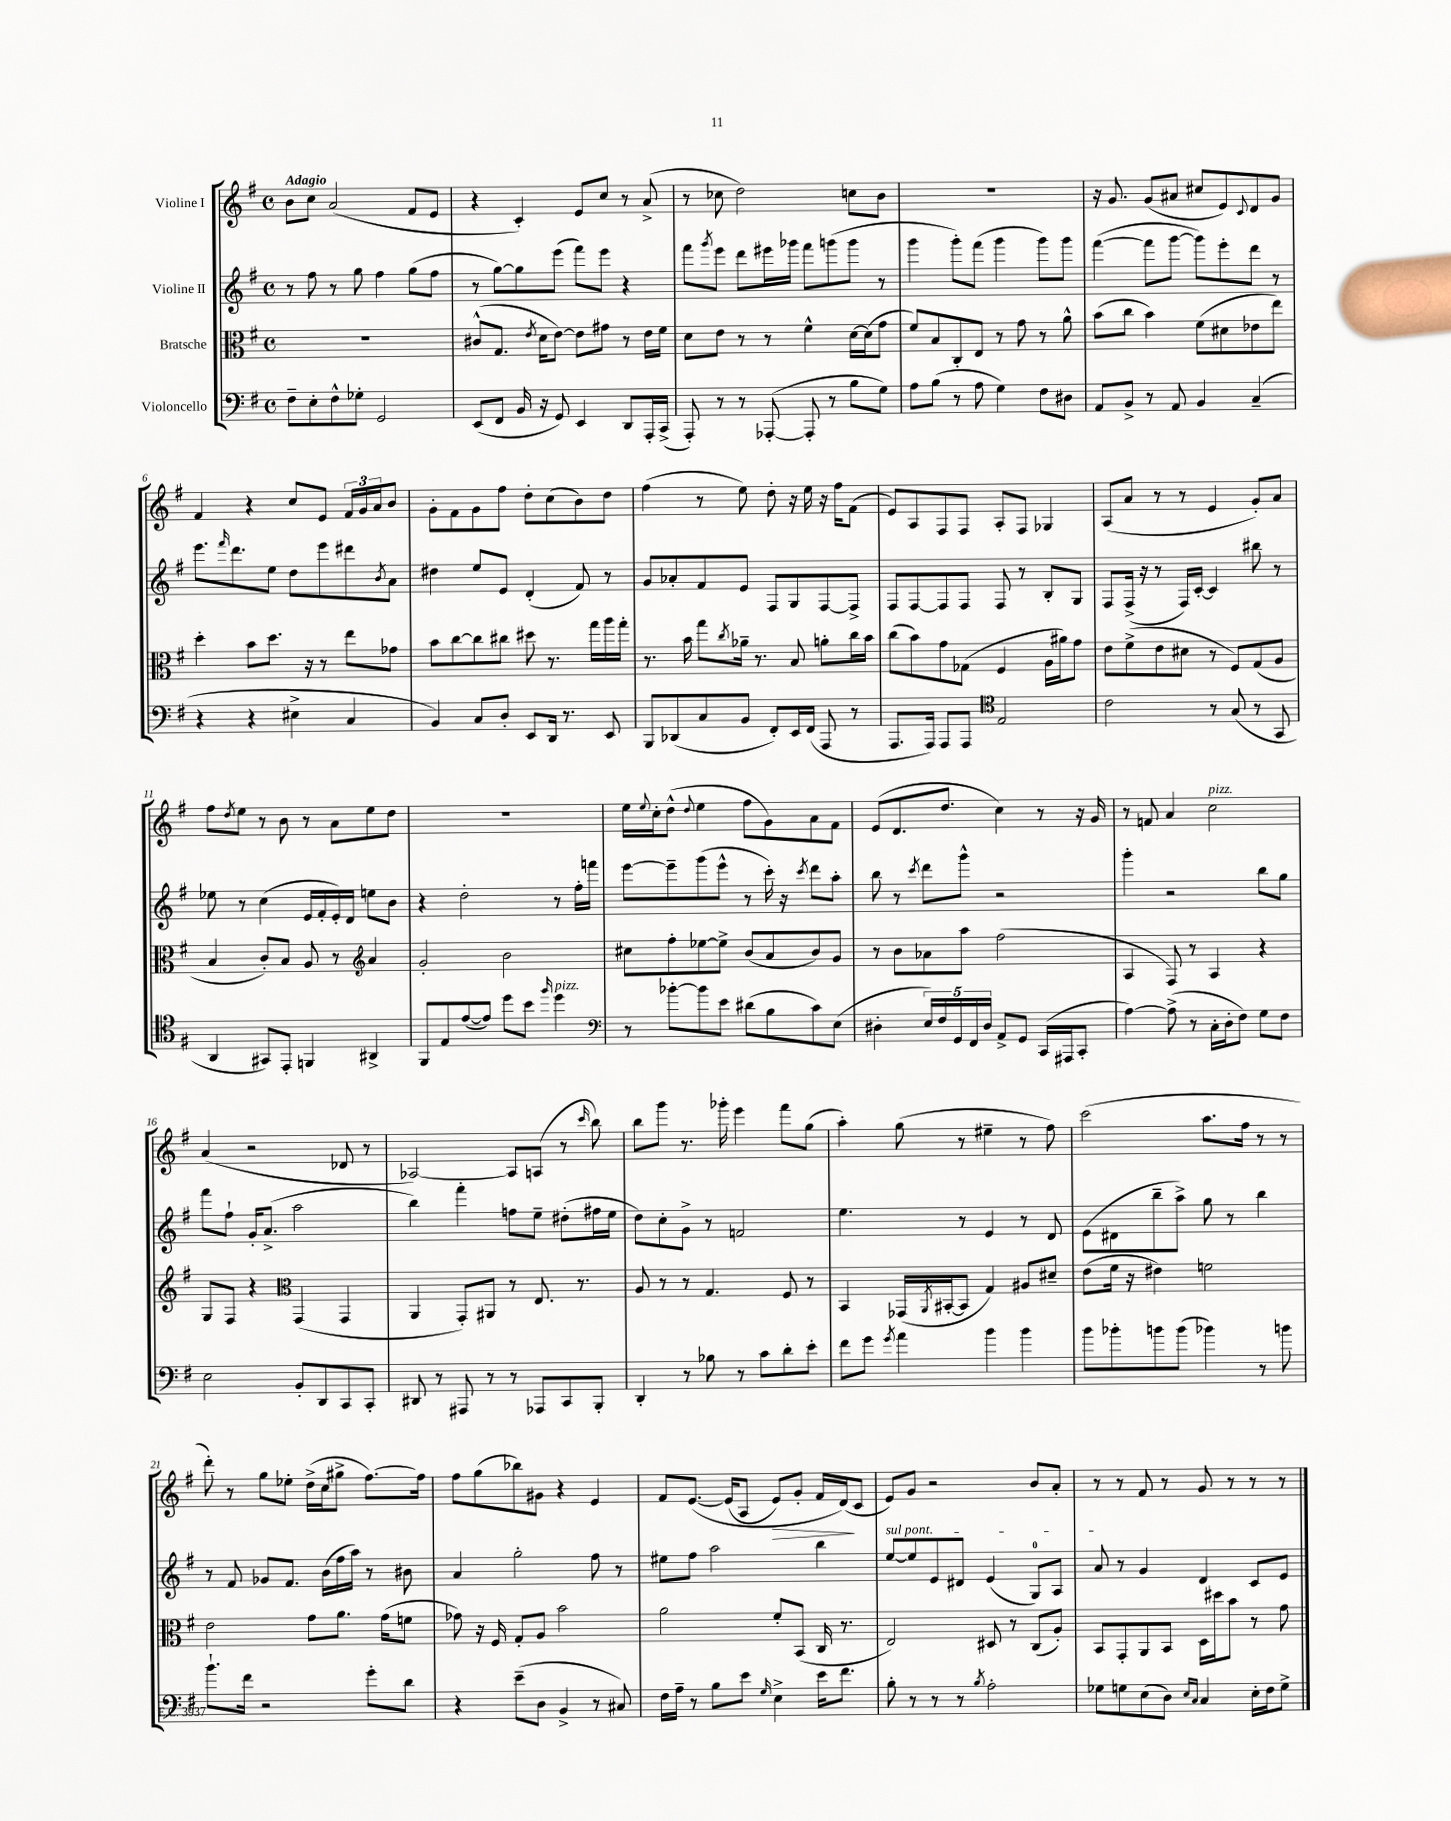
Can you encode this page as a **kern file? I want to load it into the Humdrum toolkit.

**kern	**kern	**kern	**kern
*staff4	*staff3	*staff2	*staff1
*clefF4	*clefC3	*clefG2	*clefG2
*k[f#]	*k[f#]	*k[f#]	*k[f#]
*M4/4	*M4/4	*M4/4	*M4/4
*met(c)	*met(c)	*met(c)	*met(c)
8F#~	1r	8r	8b
8E'	.	8ff#	8cc
8F#^^	.	8r	(2a
8G-'	.	8gg	.
2GG	.	4ff#	.
.	.	(8gg	8f#
.	.	8ff#	8e
=	=	=	=
(8EE	(8c#^^	8r	4r
8FF#	8.G	[8gg)	.
16BB	.	8gg]	4c')
.	8qe	.	.
16r	16d	.	.
8GG)	[8e)	(8eee	.
4EE	8e]	8fff#)	8e
.	8g#	8eee	8cc
8DD	8r	4r	8r
16AAA'	16e	.	(8a^
(16CC^	16f#	.	.
=	=	=	=
8AAA')	8d	8fff#	8r
.	.	8qggg	.
8r	8e	8eee	8cc-
8r	8r	8ddd	2dd)
([8AAA-'	8r	16eee#	.
.	.	16ggg-	.
8AAA-']	4f#^^	8fff#	.
8r	.	(8ggg	.
8B	[16d	8ggg	8cc
.	(16d]	.	.
8G)	8g	8r	8b
=	=	=	=
8A	8f#)	4ggg	1r
(8B	8B	.	.
8r	8C'	8ggg')	.
8A	8E	(8fff#	.
4G)	8r	4ggg	.
.	8g	.	.
8F#	8r	8ggg)	.
8D#	8a^^	8ggg	.
=	=	=	=
8AA	(8b	([4fff#	16r
.	.	.	8.g
8BB^	8cc	.	.
8r	4b)	8fff#]	(8g
8AA	.	[8ggg	8a#
4BB	(8f#	8ggg])	8cc#
.	8d#	8eee'	8e)
.	.	.	8qqc
(4C~	8e-	8ddd	8d
.	8ee)	8r	8g
=	=	=	=
4r	4dd'	8.eee	4f#
.	.	16qqfff#	.
.	.	8.ddd	.
4r	8b	.	4r
.	8.dd	8ee	.
4E#^	.	8dd	8cc
.	16r	.	.
.	8r	8eee	8e
4C	8ee	8ddd#	24f#
.	.	.	24g
.	.	.	24a
.	.	8qb	.
.	8g-	8a	8b
=	=	=	=
4BB)	8b	4dd#	8g'
.	[8cc	.	8f#
8C	8cc]	8ee	8g
8D'	8cc#	8e	8ff#
8EE	8dd#	(4d'	8dd'
16DD	8.r	.	(8cc
8.r	.	.	.
.	.	8f#)	8b)
.	16gg	.	.
8EE	16aa	8r	8dd
.	16gg'	.	.
=	=	=	=
8BBB	8.r	8g	(4ff#
(8DD-	.	8a-'	.
.	16b	.	.
8C	8gg	8f#	8r
.	8qcc	.	.
8BB	16a-~	8e	8ee)
.	8.r	.	.
8FF#')	.	8F#	8dd'
16EE	8B	8G	16r
(16FF#	.	.	16ee
8AAA	8a'	[8F#	16r
.	.	.	16ff#
8r	16cc	8F#^]	(8f#
.	16b	.	.
=	=	=	=
8.AAA	(8cc	8F#	8e)
.	8b)	[8F#	8A
16AAA)	.	.	.
8AAA	8g	8F#]	8F#
8AAA	(8G-	8F#	8F#
*clefC4	*	*	*
2E	4F#	8F#	8A'
.	.	8r	8F#
.	16A	8B'	4G-
.	16a#)	.	.
.	8g	8G	.
=	=	=	=
2c	8e	8F#	(8A
.	(8f#^	(16F#^	8a
.	.	16r	.
.	8e	8r	8r
.	8d#	16F#)	8r
.	.	[16c'	.
8r	8r	4c]	4e
(8G	8F#)	.	.
8r	(8G	8bb#	8g')
8GG	8A	8r	8a
=	=	=	=
4AA	4B	8ee-	8ff#
.	.	.	8qdd
.	.	8r	8ee
8GG#)	8c')	(4cc	8r
8EE'	8B	.	8b
4FF	8A	16e	8r
.	.	16f#'	.
.	8r	16e')	8a
.	.	16d	.
*	*clefG2	*	*
4AA#^	4a	8ee	8ee
.	.	8b	8dd
=	=	=	=
8FF#	2g'	4r	1r
8E	.	.	.
([8e	.	2dd'	.
8e])	.	.	.
8dd	2b	.	.
8b	.	.	.
16qqff#	.	.	.
4dd	.	8r	.
.	.	16ff#'	.
.	.	16fff	.
=	=	=	=
*clefF4	*	*	*
8r	8cc#	[8eee	16ee
.	.	.	8qqee
.	.	.	16cc'
[8b-'	8ff#'	8eee~]	(8dd^^
.	.	.	8qqdd
8b-]	[8ee-	(8ggg	4ee
8e	8ee-^]	8eee^^	.
(8d#	(8b	8r	8ff#
8B	8a	16ccc')	8g)
.	.	16r	.
.	.	8qccc	.
8c)	8b)	8ddd	8a
(8E	8g	8aa'	8f#
=	=	=	=
4D#'	8r	8bb	(8e
.	8b	8r	8.d
.	.	8qccc	.
20E)	8a-	8ddd	.
20F#	.	.	.
.	.	.	8.dd
20GG	.	.	.
.	8aa	8ggg^^	.
20FF#	.	.	.
20D#	.	.	.
8AA^	(2ff#	2r	4cc)
8GG	.	.	.
(16CC	.	.	8r
16AAA#	.	.	.
8CC'	.	.	16r
.	.	.	16g
=	=	=	=
[4A)	4A	4ggg'	8r
.	.	.	8f
(8A^]	8F#)	2r	4a
8r	8r	.	.
16C'	4A	.	2cc
16D'	.	.	.
8F#)	.	.	.
8G	4r	8bb	.
8F#	.	8gg	.
=	=	=	=
2E	8G	8fff#	(4a
.	8F#	8ff#`	.
.	4r	16g'	2r
.	.	(8.a^	.
*	*clefC3	*	*
8BB'	(4GG	2aa	.
8DD	.	.	.
8CC	4GG	.	8d-
8CC'	.	.	8r
=	=	=	=
8DD#	4AA	4bb)	[2A-)
8r	.	.	.
8AAA#	8GG')	4fff#'	.
8r	8AA#	.	.
8r	8r	8ff	8A-]
8AAA-	8.E	8ee~	(8A
8CC	.	(8dd#'	8r
.	8.r	.	.
.	.	.	16qqccc
8BBB'	.	16ff#	8bb)
.	.	16ee	.
=	=	=	=
4DD'	8A	8dd)	8bb
.	8r	8cc'	8ggg
8r	8r	8g^	8.r
8B-	4.G	8r	.
.	.	.	16ggg-'
8r	.	2f	4eee
8c	.	.	.
8d'	8F#	.	8fff#
8e'	8r	.	(8gg
=	=	=	=
8f#	4BB	4.ee	4aa')
8g	.	.	.
8qg	.	.	.
4a	(16GG-	.	(8gg
.	8qAA	.	.
.	[16BB#'	.	.
.	8BB#]	8r	8r
4b	4G)	4e	4ee#~
4b	8A#	8r	8r
.	8d#~	8d	8ff#)
=	=	=	=
8b	(8e	(8e	(2ccc
8b-'	16f#	8d#	.
.	16r	.	.
8b	4e#)	8bb~	.
(8b	.	8aa^)	.
4b-)	2f	8gg	8.aa
.	.	8r	.
.	.	.	16ff#
8r	.	4bb	8r
8b	.	.	8r
=	=	=	=
8.b`	2e	8r	8ddd')
.	.	8f#	8r
16f#	.	.	.
2r	.	8g-	8gg
.	.	8.f#	8ee-'
.	8g	.	(16dd^
.	.	(16b	16cc
.	8.a	16ff#	8gg#^
.	.	16aa)	.
8g'	.	8r	[8.ff#)
.	(16g	.	.
8d	8f	8b#	.
.	.	.	16ff#]
=	=	=	=
4r	8g-)	4a	8ff#
.	16r	.	(8gg
.	16F#	.	.
(8e~	8G'	2gg'	8bb-)
8D	8A	.	8g#
4BB^	2b	.	4r
8r	.	8ff#	4e
8C#)	.	8r	.
=	=	=	=
16F#	2a	8ee#	8f#
16A~	.	.	.
8r	.	8ff#	&([8.e
8B	.	2aa	.
.	.	.	(16e]
8e	.	.	8A
16qqG	.	.	.
4E^	8f#'	.	8e)
.	(8BB	.	8g'
16e	16C	4bb	16f#
8.f#	8.r	.	(16d&)
.	.	.	8c
=	=	=	=
8B'	2E)	[8ee	8e)
8r	.	8ee]	8g
8r	.	8e	2r
8r	.	8d#	.
8qB	.	.	.
2A'	8D#	(4e	.
.	8r	.	.
.	(8C	8G)	8b
.	8A')	8A	8a'
=	=	=	=
8G-	8BB	8a	8r
8G	8GG'	8r	8r
(8E	8AA	4g	8f#
8D)	8BB	.	8r
16qqE	.	.	.
16qqC	.	.	.
4C	16D	4d	8g
.	16dd#	.	.
.	8b	.	8r
16E'	8r	8c	8r
16F#	.	.	.
8G^	8g	8e	8r
==	==	==	==
*-	*-	*-	*-
